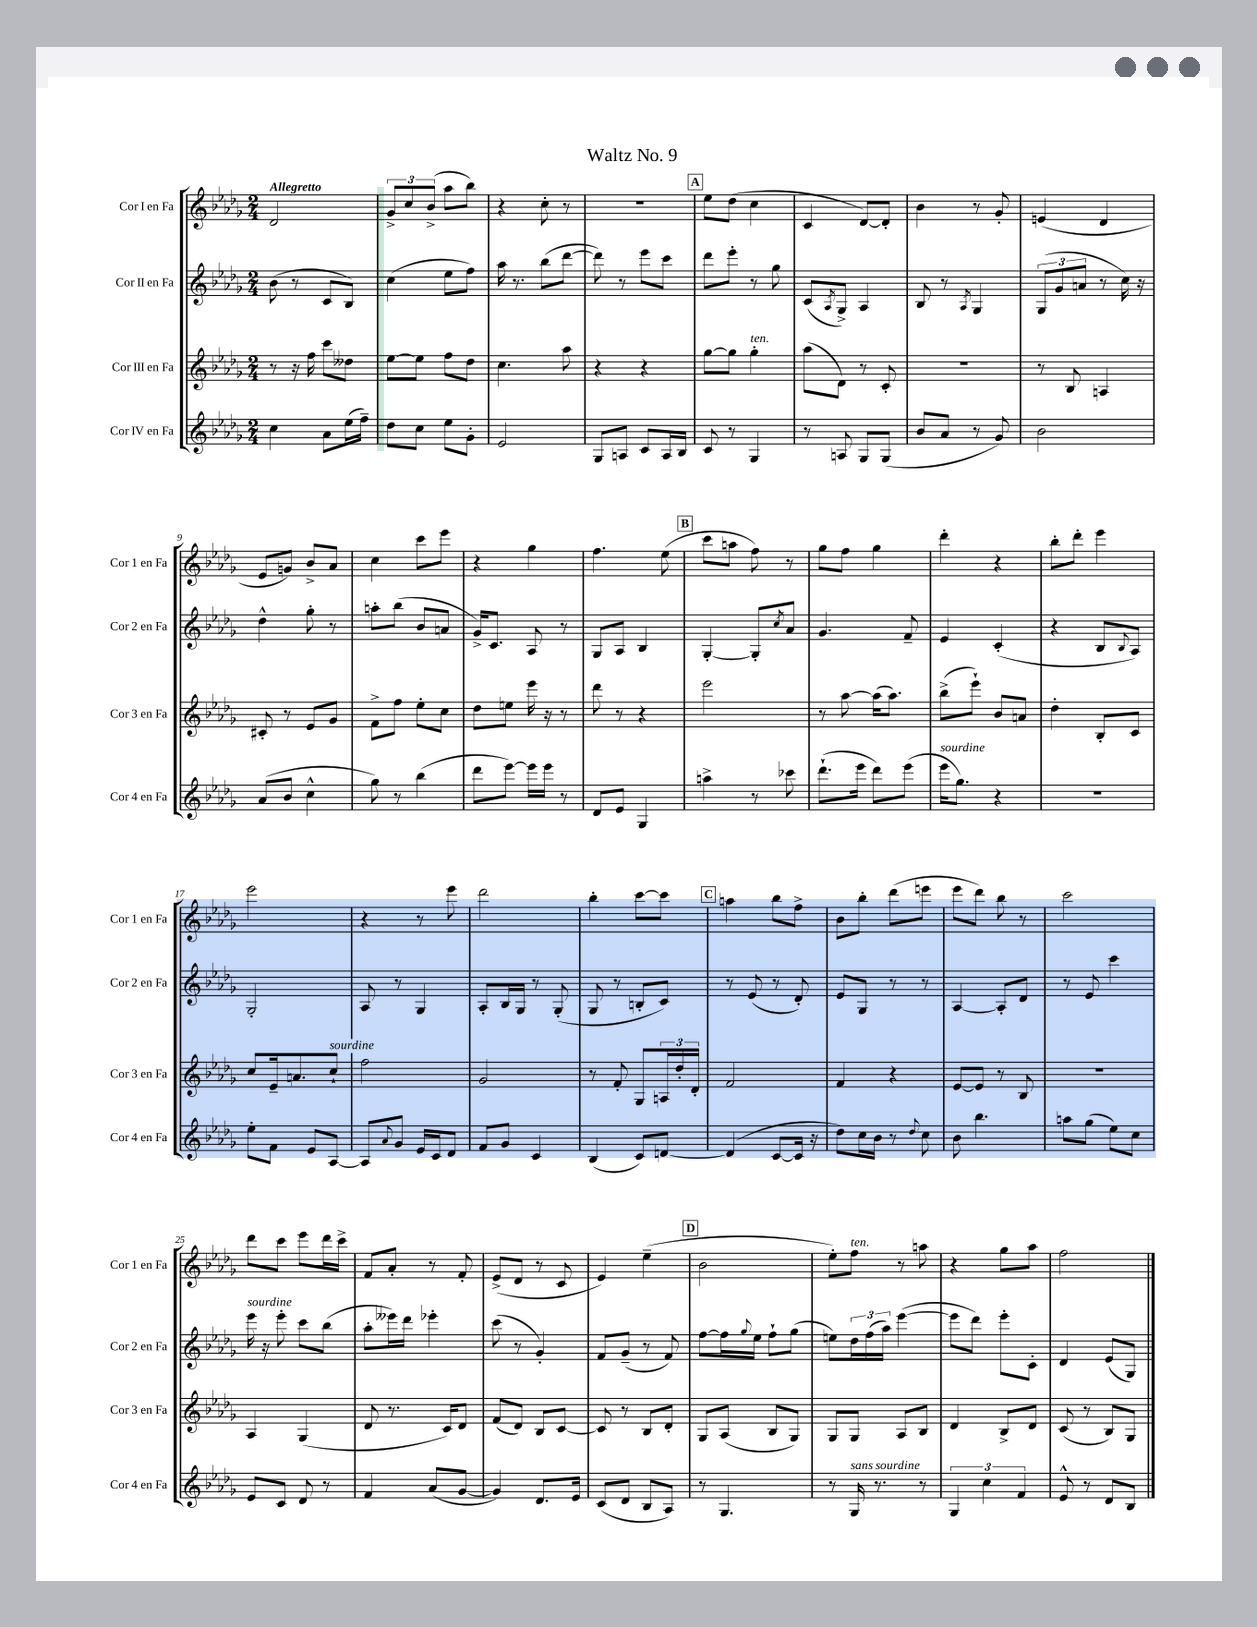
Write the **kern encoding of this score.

**kern	**kern	**kern	**kern
*staff4	*staff3	*staff2	*staff1
*clefG2	*clefG2	*clefG2	*clefG2
*k[b-e-a-d-g-]	*k[b-e-a-d-g-]	*k[b-e-a-d-g-]	*k[b-e-a-d-g-]
*M2/4	*M2/4	*M2/4	*M2/4
4cc	8r	(8b-	2d-
.	16r	8r	.
.	16ff	.	.
8a-	8ccc	8c	.
(16ee-	8dd--	8B-)	.
16ff~)	.	.	.
=	=	=	=
8dd-	[8ee-	(4cc	12g-^
.	.	.	12cc
8cc	8ee-]	.	.
.	.	.	(12b-^
8ee-	8ff	8ee-	8aa-
8g-'	8dd-	8ff)	8bb-)
=	=	=	=
2e-	4.cc	16aa-	4r
.	.	8.r	.
.	.	(8bb-	8cc'
.	8aa-	[8ddd-	8r
=	=	=	=
8G-	4r	8ddd-])	2r
8A	.	8r	.
8c	4r	8eee-	.
16A	.	8ccc	.
16B-	.	.	.
=	=	=	=
8c	[8gg-	8ddd-	8ee-
8r	8gg-]	8eee-'	(8dd-
4G-	4gg-'	8r	4cc
.	.	8gg-	.
=	=	=	=
8r	(8aa-	(8c	4c
.	.	8qA-	.
8A	8d-)	8G-^)	.
8G-	8r	4A-	[8d-)
(8G-	8c'	.	8d-']
=	=	=	=
8b-	2r	8B-	4b-
8a-	.	8r	.
.	.	8qA-	.
8r	.	4G-	8r
8g-)	.	.	8g-'
=	=	=	=
2b-	8r	(12G-	(4e
.	.	12g-	.
.	8B-	.	.
.	.	12a	.
.	4A	8r	4d-
.	.	16cc)	.
.	.	16r	.
=	=	=	=
(8a-	8c#'	4dd-^^	8e-
8b-	8r	.	8g)
4cc^^	8e-	8gg-'	8b-^
.	8g-	8r	8a-
=	=	=	=
8gg-)	8f^	8aa'	4cc
8r	8ff	(8bb-	.
(4bb-	8ee-'	8b-	8ccc
.	8cc	8a	8eee-
=	=	=	=
8ddd-	8dd-	16g-^)	4r
.	.	8.c	.
[8eee-)	8ee	.	.
16eee-]	16eee-	8A-	4gg-
16eee-	16r	.	.
8r	8r	8r	.
=	=	=	=
8d-	8ddd-	8G-	4.ff
8e-	8r	8A-	.
4G-	4r	4B-	.
.	.	.	(8ee-
=	=	=	=
4aa^	2eee-	[4G-'	8ccc
.	.	.	8aa
8r	.	8G-']	8ff)
.	.	8qcc	.
8ccc-	.	8a-	8r
=	=	=	=
(8.ddd-`	8r	4.g-	8gg-
.	[8aa-	.	8ff
16eee-	.	.	.
8ddd-)	(16aa-]	.	4gg-
.	8.aa-)	.	.
(8eee-	.	8f~	.
=	=	=	=
16eee-	(8bb-^	4e-	4ddd-'
8.gg-)	.	.	.
.	8eee-`)	.	.
4r	8b-	(4c'	4r
.	8a	.	.
=	=	=	=
2r	4dd-'	4r	8bb-'
.	.	.	8ddd-'
.	8B-'	8B-	4eee-
.	.	8qqB-	.
.	8c	8A-)	.
=	=	=	=
8ee-'	8cc	2G-'	2eee-
8f	16e-~	.	.
.	8.a	.	.
8e-	.	.	.
[8A-	8cc`	.	.
=	=	=	=
8A-]	2ff	8A-	4r
8qqa-	.	.	.
8g-	.	8r	.
16e-	.	4G-	8r
16c	.	.	.
8d-	.	.	8eee-
=	=	=	=
8f	2g-	8A-'	2ddd-
8g-	.	16B-	.
.	.	16G-	.
4c	.	8r	.
.	.	(8G-'	.
=	=	=	=
(4B-	8r	8G-	4bb-'
.	8f'	8r	.
8c)	8G-	8B'	[8ccc
[8d	24A	8c)	8ccc]
.	24dd-'	.	.
.	24d-'	.	.
=	=	=	=
(4d]	2f	8r	4aa
.	.	(8e-	.
[8c	.	8r	8bb-
16c]	.	8d-')	8ff^
16r	.	.	.
=	=	=	=
8dd-)	4f	8e-	8b-
16cc	.	8G-	8bb-'
16b-	.	.	.
8r	4r	8r	(8ddd-
8qqdd-	.	.	.
8cc	.	8r	8eee
=	=	=	=
8b-	[8e-	[4A-	8eee-
4.bb-	8e-]	.	8ddd-)
.	8r	8A-']	8bb-
.	8B-	8d-	8r
=	=	=	=
8aa	2r	8r	2ccc
(8gg-	.	8e-	.
8ee-)	.	4ccc	.
8cc	.	.	.
=	=	=	=
8e-	4A-	16eee-	8ddd-
.	.	16r	.
8c	.	8eee-'	8ccc
8d-	(4G-	8ccc	8eee-
8r	.	(8bb-	16ddd-
.	.	.	16ccc^
=	=	=	=
4f	8d-	8aa-'	8f
.	8.r	16eee--)	8a-'
.	.	16ddd-	.
(8a-	.	4eee-'	8r
.	16c)	.	.
[8g-	8d-	.	8f'
=	=	=	=
4g-])	(8f	(8ccc	(8e-^
.	8d-)	8r	8d-
8.d-	8B-	4g-')	8r
.	[8c	.	8c
16e-	.	.	.
=	=	=	=
(8c	8c]	8f	4e-)
8d-	8r	(8g-~	.
8B-	8B-	8r	(4ee-~
8A-)	8d-'	8f)	.
=	=	=	=
8r	8G-	[8ff	2b-
4.G-	(8A-	16ff]	.
.	.	8qqgg-	.
.	.	16ee-	.
.	8B-	8ff`	.
.	8G-)	(8gg-	.
=	=	=	=
8r	8G-	8ee)	8ee-')
16G-	8G-	24dd-	8ff
.	.	(24ff	.
8.r	.	.	.
.	.	24aa-)	.
.	8A-	([4eee-	8r
8r	8B-	.	8aa
=	=	=	=
6G-	4d-	8eee-]	4r
.	.	8ddd-)	.
6cc	.	.	.
.	8B-^	8eee-'	8gg-
6f	.	.	.
.	8d-	8c'	8aa-
=	=	=	=
8e-^^	(8c	4d-	2ff
8r	8r	.	.
8d-	8B-)	(8e-	.
8B-	8G-	8G-)	.
==	==	==	==
*-	*-	*-	*-
